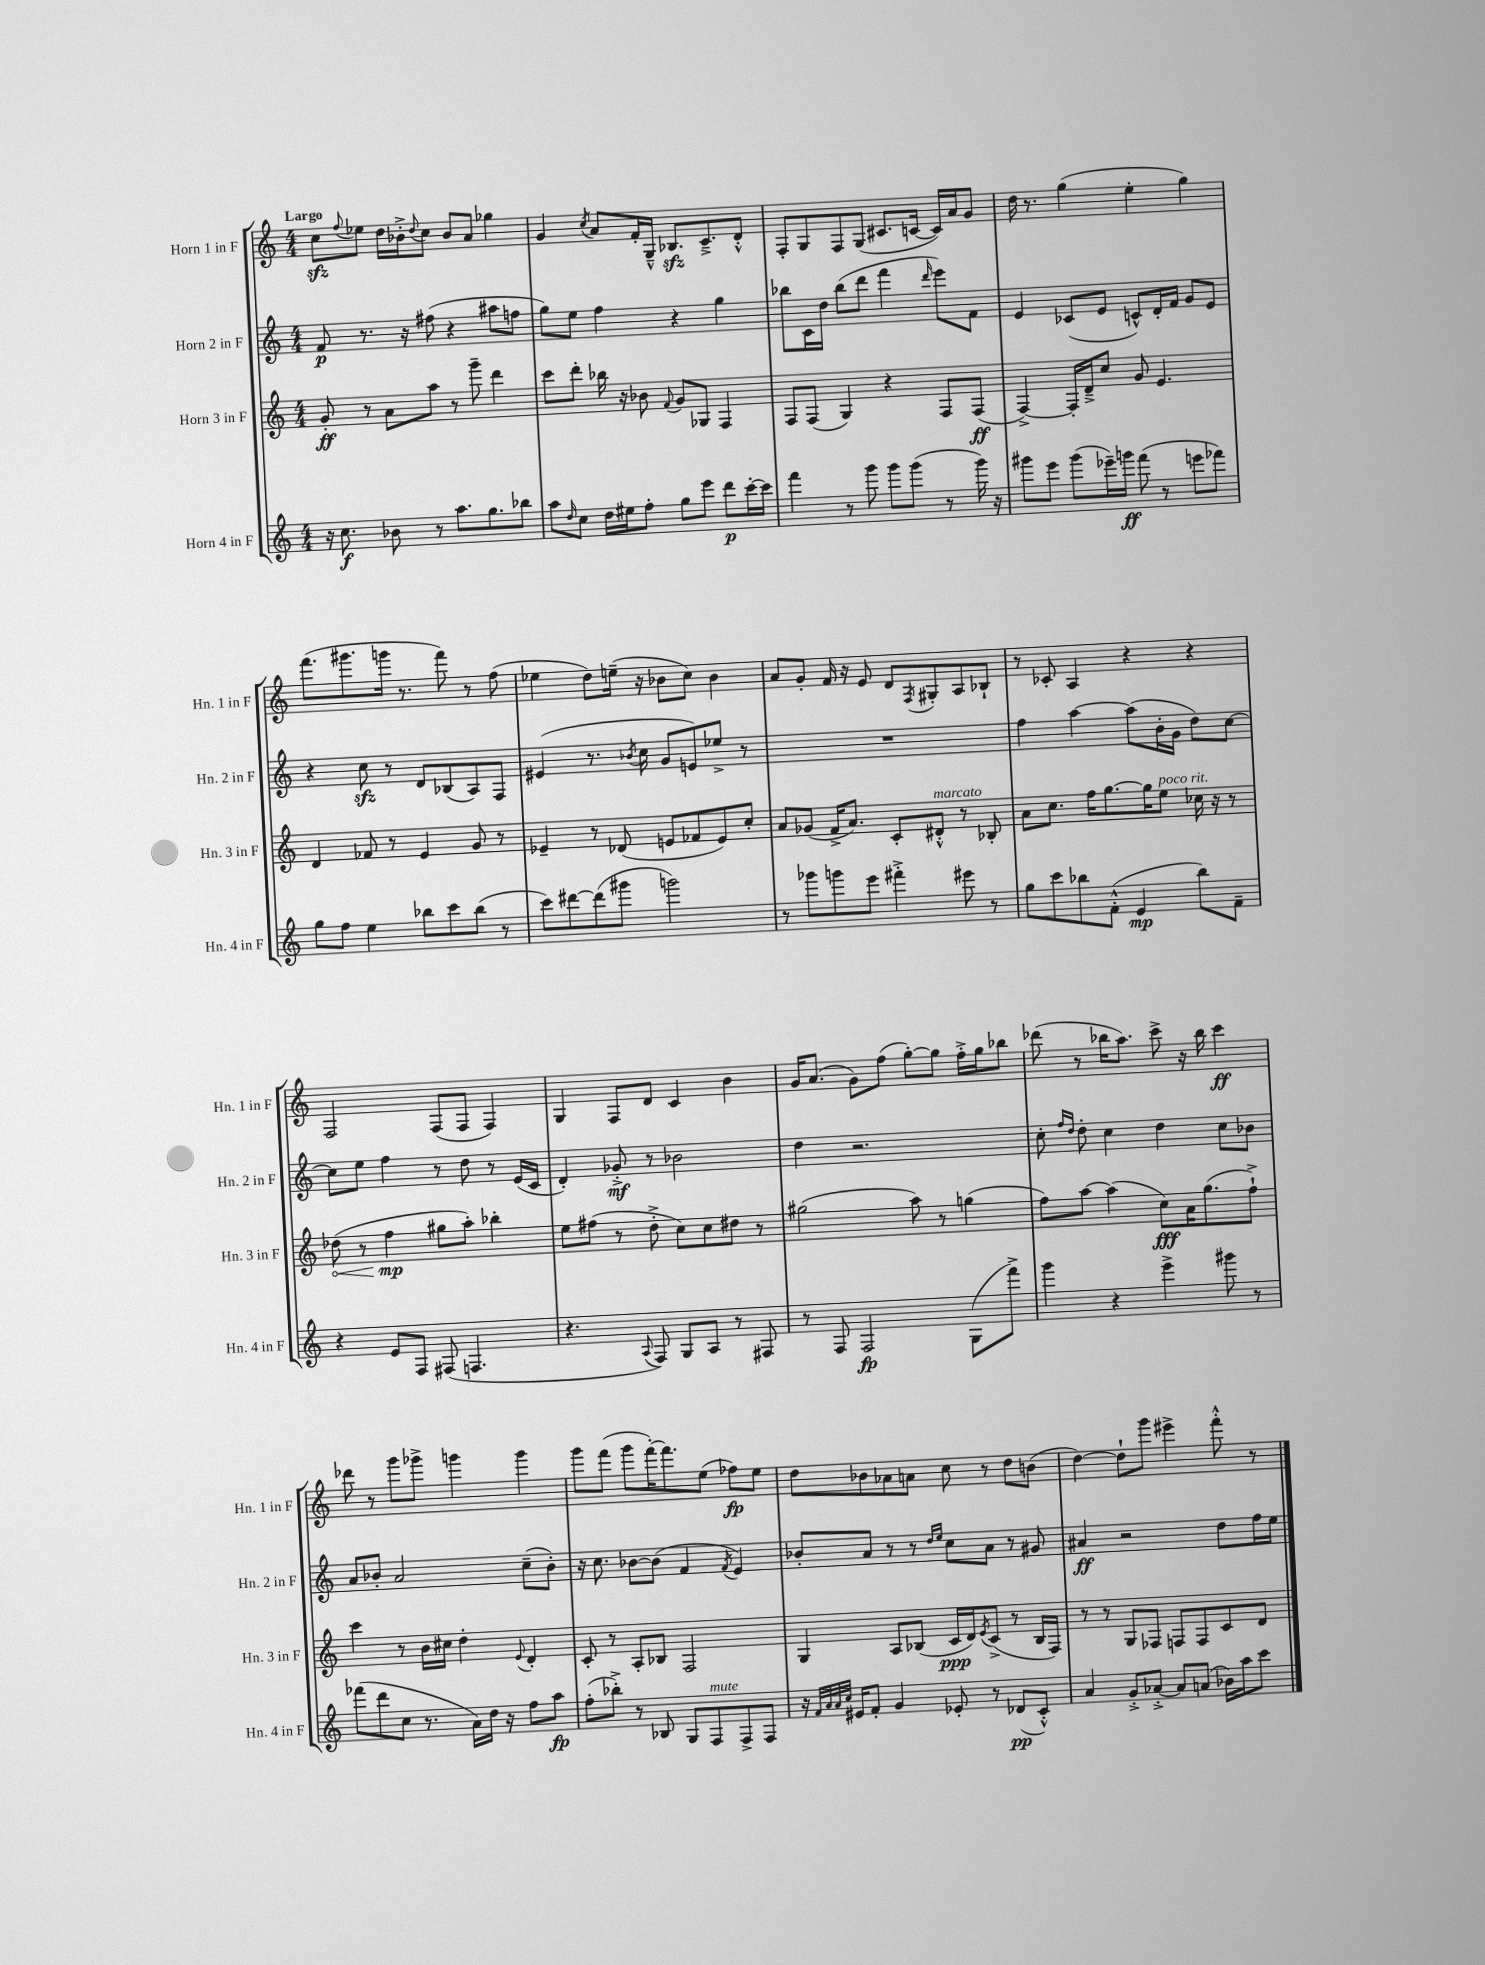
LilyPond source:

<<
\new StaffGroup <<
\new Staff = "s0" \with { instrumentName = "Horn 1 in F" shortInstrumentName = "Hn. 1 in F" } {
    \clef treble \key c \major \numericTimeSignature \time 4/4 \tempo "Largo"
    c''8\sfz \appoggiatura { f''8 } ees''8 d''16 bes'16-.-> \appoggiatura { d''8 } c''8 bes'8 a'8 ges''4 |
    g'4 \acciaccatura { c''8 } a'8 f'16-. g16---^ bes8.\sfz c'8.---> d'8-.-^ |
    f8-. g8 f8 g8( cis'8. c'16~ c'16) a'16 g'8 |
    d''16 r8. g''4( e''4-. g''4) |
    f'''8.( gis'''8. g'''16 r8. f'''8) r8 f''8( |
    ees''4 d''8) e''16--( r16 bes'8 c''8) bes'4 |
    a'8 g'8-. f'16 r16 e'8 d'8 \acciaccatura { f8 } gis8-. a8 bes8-! |
    r8 ces'8-. a4 r4 r4 |
    f2 f8( f8 f4) |
    g4 f8 d'8 c'4 b'4 |
    g'16 a'8.( g'8) f''8( g''8~-.) g''8 f''16-.-> g''16 bes''8 |
    des'''8( r8 bes''16 a''8.) c'''8-> r16 bes''16 c'''4\ff |
    des'''8 r8 g'''8 ges'''8-> g'''4 g'''4 |
    g'''8 f'''8( g'''8 f'''16~-.) f'''8. e''8( fes''8\fp) e''8 |
    d''8 bes'8 aes'8 a'8 c''8 r8 d''8 b'8( |
    d''4~) d''8-! g'''8 eis'''4-> f'''8-.-^ r8 \bar "|." |
}
\new Staff = "s1" \with { instrumentName = "Horn 2 in F" shortInstrumentName = "Hn. 2 in F" } {
    \clef treble \key c \major \numericTimeSignature \time 4/4
    f'8\p r8. r16 fis''8( r4 ais''8 f''8 |
    g''8) e''8 f''4 r4 g''4 |
    bes''8 c'16 d''16 bes''8( d'''8 f'''4 \grace { d'''16 } e'''8) f'8 |
    e'4 ces'8( e'8 c'8-^) d'16-. f'16 g'8 e'8 |
    r4 c''8\sfz r8 d'8 bes8( a8) f8 |
    eis'4( r8. \acciaccatura { bes'8 } c''16 g'8 e'8) ees''8-> r8 |
    R1 |
    f''4 a''4~ a''8( b'16-. g'16 d''8) c''8~ |
    c''8 e''8 f''4 r8 d''8 r8 e'16( c'16 |
    d'4-.) ges'8-.->\mf r8 bes'2 |
    d''4 r2. |
    c''8-. \grace { f''16 d''16 } d''8-. c''4 d''4 c''8 bes'8 |
    a'8 bes'8-. a'2 c''8--( bes'8-.) |
    r16 c''8. bes'8~ bes'8( f'4 \acciaccatura { f'8 } e'4) |
    bes'8-. a'8 r8 r8 \grace { d''16 e''16 } c''8 a'8 r8 gis'8 |
    ais'4\ff r2 d''8 f''16 e''16 \bar "|." |
}
\new Staff = "s2" \with { instrumentName = "Horn 3 in F" shortInstrumentName = "Hn. 3 in F" } {
    \clef treble \key c \major \numericTimeSignature \time 4/4
    g'8-.\ff r8 a'8 a''8 r8 g'''8-- d'''4 |
    c'''8 d'''8-. bes''16 r16 bes'8 \appoggiatura { f'8 } g'8 ges8 f4 |
    f8 f8( g4) r4 f8 f8\ff( |
    f4~->) f16-. d'16---> c''8 g'8 e'4. |
    d'4 fes'8 r8 e'4 g'8 r8 |
    ees'4-- r8 des'8( e'8 fes'8 e'8) c''8-. |
    a'8 ges'8( f'16-> a'8.) c'8-. dis'8-.-^^\markup { \italic "marcato" } r8 bes8-. |
    a'8 c''8. f''16 g''8.~ g''16 e''8^\markup { \italic "poco rit." } ces''16 r16 r8 |
    \once \override Hairpin.circled-tip = ##t des''8\<( r8 f''4\mp\! gis''8 a''8-.) bes''4-. |
    e''8 fis''8( r8 d''8-.-> c''8) c''8 dis''8 r8 |
    gis''2( a''8) r8 g''4( |
    f''8) a''8~ a''4( c''8\fff) a'16 g''8.( f''8-!->) |
    c'''4 r8 b'16 cis''16 d''4-. \appoggiatura { e'8 } d'4-. |
    c'8-. r8 a8-. bes8 f2 |
    g4 a8 bes8( c'16\ppp d'16) \acciaccatura { e'8 } c'8->( r8 bes16 f16) |
    r8 r8 g8 fes8 f8 f8 c'8 d'8 \bar "|." |
}
\new Staff = "s3" \with { instrumentName = "Horn 4 in F" shortInstrumentName = "Hn. 4 in F" } {
    \clef treble \key c \major \numericTimeSignature \time 4/4
    r16 c''8.\f bes'8 r8 a''8. g''8. bes''8 |
    a''8 \grace { d''16 } c''8 d''16 eis''16 f''8-. g''8 e'''8 d'''8\p c'''16~-. c'''16 |
    f'''4 r8 g'''8 g'''8 g'''8( r8 g'''16) r16 |
    gis'''8 e'''8 gis'''8( ees'''16--) g'''16\ff f'''8( r8 e'''8 fes'''8) |
    g''8 f''8 e''4 bes''8 c'''8 bes''8( r8 |
    c'''8) dis'''8~ dis'''8( gis'''8 g'''2) |
    r8 ges'''8 g'''8 e'''8 fis'''4-.-> eis'''8 r8 |
    g''8 c'''8 bes''8 f'8-.-^( e'4\mp bes''8) f'8-- |
    r4 e'8 f8 fis8( f4. |
    r4. \appoggiatura { a8 } f8) g8 a8 r8 fis8 |
    r8 f8 f2\fp g8( f'''8->) |
    g'''4 r4 e'''4-> gis'''8 r8 |
    fes'''8( d'''8 c''8 r8. a'16) d''16 r16 f''8 a''8\fp |
    f''8-.( bes''8-.->) r8 bes8 g8 f8^\markup { \italic "mute" } f8-> f8 |
    r16 \grace { f'32 a'32 a'32 c''32 } eis'16 f'8-. g'4 ees'8-. r8 des'8\pp( c'8-.-^) |
    a'4 g'8-.-> aes'8~-.-> aes'8 a'8( bes'16) a''16 c'''8 \bar "|." |
}
>>
>>
\layout { \context { \Score \remove "Bar_number_engraver" } }
